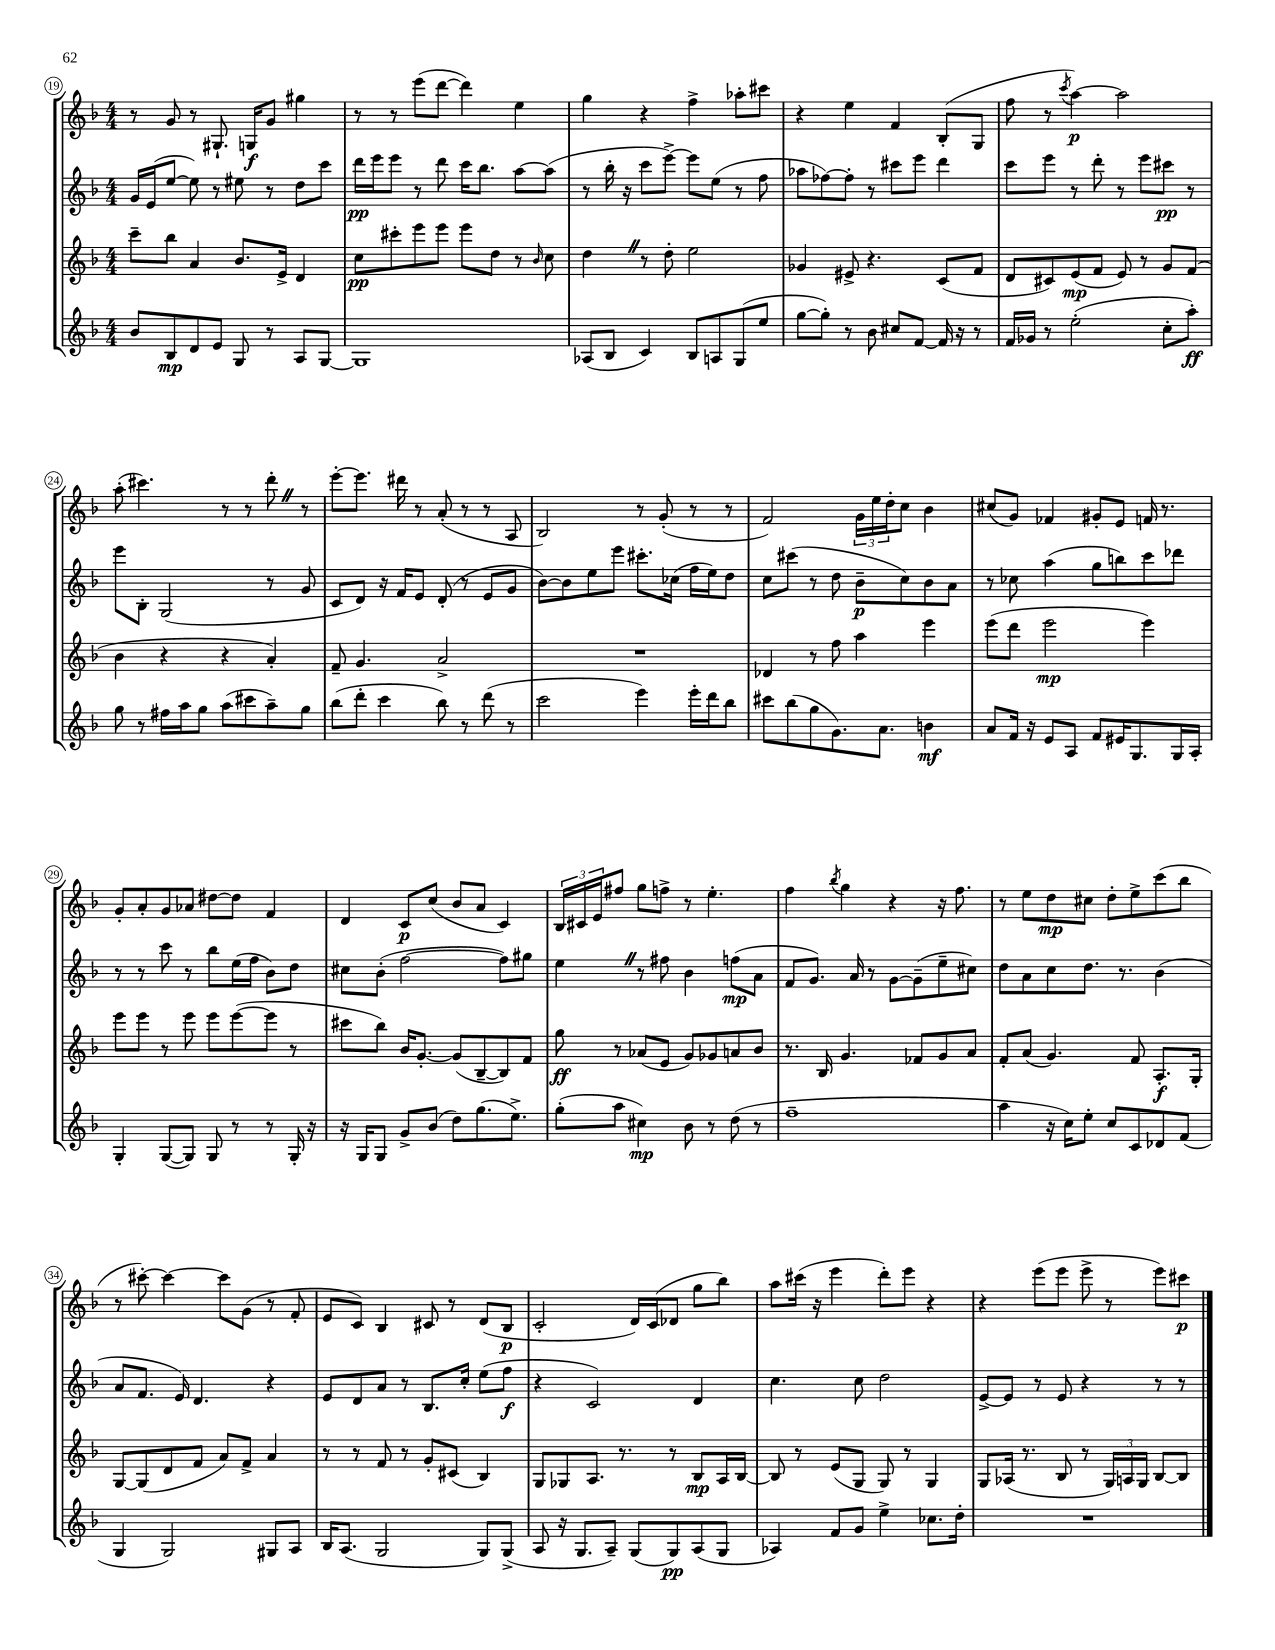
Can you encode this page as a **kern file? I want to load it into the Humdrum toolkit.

**kern	**dynam	**kern	**dynam	**kern	**dynam	**kern	**dynam
*part4	*part4	*part3	*part3	*part2	*part2	*part1	*part1
*staff4	*staff4	*staff3	*staff3	*staff2	*staff2	*staff1	*staff1
*clefG2	*	*clefG2	*	*clefG2	*	*clefG2	*
*k[b-]	*	*k[b-]	*	*k[b-]	*	*k[b-]	*
*M4/4	*	*M4/4	*	*M4/4	*	*M4/4	*
=19	=19	=19	=19	=19	=19	=19	=19
8b-/L	.	8ccc~\L	.	16g/LL	.	8r	.
.	.	.	.	(16e/J	.	.	.
8B-/	mp	8bb-\J	.	[8ee/J	.	8g/	.
8d/	.	4a/	.	8ee\])	.	8r	.
8e/J	.	.	.	8r	.	8.G#X`/	.
8G/	.	8.b-/L	.	8ee#X\	.	.	.
.	.	.	.	.	.	16Gn/KL	f
8r	.	.	.	8r	.	8g/J	.
.	.	16e^/Jk	.	.	.	.	.
8A/L	.	4d/	.	8dd\L	.	4gg#X\	.
[8G/J	.	.	.	8ccc\J	.	.	.
=20	=20	=20	=20	=20	=20	=20	=20
1G]	.	8cc\L	pp	16ddd\LL	pp	8r	.
.	.	.	.	16eee\J	.	.	.
.	.	8ccc#X'\	.	8eee\J	.	8r	.
.	.	8eee\	.	8r	.	(8eee\L	.
.	.	8eee\J	.	8ddd\	.	[8ddd\J	.
.	.	8eee\L	.	16ccc\KL	.	4ddd\])	.
.	.	.	.	8.bb-\J	.	.	.
.	.	8dd\J	.	.	.	.	.
.	.	8r	.	[8aa\L	.	4ee\	.
.	.	16qqb-/	.	.	.	.	.
.	.	8cc\	.	(8aa\J]	.	.	.
=21	=21	=21	=21	=21	=21	=21	=21
(8A-X/L	.	4ddZ\	.	8r	.	4gg\	.
8B-/J	.	.	.	16bb-'\	.	.	.
.	.	.	.	16r	.	.	.
4c/)	.	8r	.	8ccc\L	.	4r	.
.	.	8dd'\	.	[8eee^\J)	.	.	.
8B-/L	.	2ee\	.	8eee\L]	.	4ff^\	.
8An/	.	.	.	(8ee\J	.	.	.
(8G/	.	.	.	8r	.	8aa-X'\L	.
8ee/J	.	.	.	8ff\	.	8ccc#X\J	.
=22	=22	=22	=22	=22	=22	=22	=22
[8gg\L	.	4g-X/	.	8aa-X\L	.	4r	.
8gg'\J])	.	.	.	[8ff-X\)	.	.	.
8r	.	8e#X^/	.	8ff-'\J]	.	4ee\	.
8b-\	.	4.r	.	8r	.	.	.
8cc#X/L	.	.	.	8ccc#X\L	.	4f/	.
[8f/J	.	.	.	8eee\J	.	.	.
16f/]	.	(8c/L	.	4ddd\	.	(8B-'/L	.
16r	.	.	.	.	.	.	.
8r	.	8f/J	.	.	.	8G/J	.
=23	=23	=23	=23	=23	=23	=23	=23
16f/LL	.	8d/L	.	8ccc\L	.	8ff\	.
16g-X/JJ	.	.	.	.	.	.	.
8r	.	8c#X/)	.	8eee\J	.	8r	.
.	.	.	.	.	.	8qccc/	.
(2ee'\	.	(8e/	mp	8r	.	[4aa\)	p
.	.	8f/J	.	8ddd'\	.	.	.
.	.	8e/)	.	8r	.	2aa\]	.
.	.	8r	.	8eee\L	.	.	.
8cc'\L	.	8g/L	.	8ccc#X\J	pp	.	.
8aa'\J)	ff	(8f/J	.	8r	.	.	.
!!LO:LB:g=z
=24	=24	=24	=24	=24	=24	=24	=24
8gg\	.	4b-\	.	8eee\L	.	(8aa'\	.
8r	.	.	.	8B-'\J	.	4.ccc#X\)	.
16ff#X\LL	.	4r	.	(2G/	.	.	.
16aa\J	.	.	.	.	.	.	.
8gg\J	.	.	.	.	.	.	.
(8aa\L	.	4r	.	.	.	8r	.
8ccc#X\	.	.	.	.	.	8r	.
8aa~\)	.	4a'/)	.	8r	.	8ddd'Z\	.
8gg\J	.	.	.	8g/	.	8r	.
=25	=25	=25	=25	=25	=25	=25	=25
(8bb-\L	.	8f~/	.	8c/L	.	[8eee'\L	.
8ddd'\J	.	4.g/	.	8d/J)	.	8.eee\J]	.
4ccc\	.	.	.	16r	.	.	.
.	.	.	.	16f/KL	.	16ddd#X\	.
.	.	.	.	8e/J	.	8r	.
8bb-\)	.	2a^/	.	(8d'/	.	(8a'/	.
8r	.	.	.	8r	.	8r	.
(8ddd\	.	.	.	8e/L	.	8r	.
8r	.	.	.	8g/J	.	8A/	.
=26	=26	=26	=26	=26	=26	=26	=26
2ccc\	.	1r	.	[8b-\L)	.	2B-/)	.
.	.	.	.	8b-\]	.	.	.
.	.	.	.	8ee\	.	.	.
.	.	.	.	8eee\J	.	.	.
4eee\)	.	.	.	8.ccc#X'\L	.	8r	.
.	.	.	.	.	.	(8g'/	.
.	.	.	.	(16cc-X\Jk	.	.	.
16eee'\LL	.	.	.	16ff\LL	.	8r	.
16ddd\J	.	.	.	16ee\J)	.	.	.
8bb-\J	.	.	.	8dd\J	.	8r	.
=27	=27	=27	=27	=27	=27	=27	=27
8ccc#X\L	.	4d-X/	.	8cc\L	.	2f/)	.
(8bb-\	.	.	.	(8ccc#X\J	.	.	.
8gg\	.	8r	.	8r	.	.	.
8.g\)	.	8ff\	.	8dd\	.	.	.
.	.	4aa\	.	8b-~\L	p	24g\LL	.
.	.	.	.	.	.	24ee\	.
8.a\J	.	.	.	.	.	.	.
.	.	.	.	.	.	24dd'\J	.
.	.	.	.	8cc\)	.	8cc\J	.
4bn\	mf	4eee\	.	8b-\	.	4b-\	.
.	.	.	.	8a\J	.	.	.
=28	=28	=28	=28	=28	=28	=28	=28
8a/L	.	(8eee\L	.	8r	.	(8cc#X/L	.
16f/Jk	.	8ddd\J	.	8cc-X\	.	8g/J)	.
16r	.	.	.	.	.	.	.
8e/L	.	2eee\	mp	(4aa\	.	4f-X/	.
8A/J	.	.	.	.	.	.	.
8f/L	.	.	.	8gg\L	.	8g#X'/L	.
16e#X/K	.	.	.	8bbn\)	.	8e/J	.
8.G/	.	.	.	.	.	.	.
.	.	4eee\)	.	8ccc\	.	16fn/	.
.	.	.	.	.	.	8.r	.
16G/L	.	.	.	8ddd-X\J	.	.	.
16A'/JJ	.	.	.	.	.	.	.
!!LO:LB:g=z
=29	=29	=29	=29	=29	=29	=29	=29
4G'/	.	8eee\L	.	8r	.	8g'/L	.
.	.	8eee\J	.	8r	.	8a'/	.
([8G/L	.	8r	.	8ccc\	.	8g/	.
8G/J])	.	8eee\	.	8r	.	8a-X/J	.
8G/	.	8eee\L	.	8bb-\L	.	[8dd#X\L	.
8r	.	([8eee\	.	(16ee\L	.	8dd#\J]	.
.	.	.	.	16ff\JJ	.	.	.
8r	.	8eee\J]	.	8b-\L)	.	4f/	.
16G'/	.	8r	.	8dd\J	.	.	.
16r	.	.	.	.	.	.	.
=30	=30	=30	=30	=30	=30	=30	=30
16r	.	8ccc#X\L	.	8cc#X\L	.	4d/	.
16G/KL	.	.	.	.	.	.	.
8G/J	.	8bb-\J)	.	(8b-'\J	.	.	.
8g^/L	.	16b-/KL	.	[2ff\	.	8c/L	p
.	.	[8.g'/J	.	.	.	.	.
(8b-/J	.	.	.	.	.	(8cc/J	.
8dd\L)	.	(8g/L]	.	.	.	8b-/L	.
(8.gg\	.	[8B-~/	.	.	.	8a/J	.
.	.	8B-/])	.	8ff\L])	.	4c/)	.
8.ee^\J)	.	.	.	.	.	.	.
.	.	8f/J	.	8gg#X\J	.	.	.
=31	=31	=31	=31	=31	=31	=31	=31
(8gg'\L	.	8gg\	ff	4eeZ\	.	24B-/LL	.
.	.	.	.	.	.	24c#X/	.
.	.	.	.	.	.	24e/J	.
8aa\J	.	8r	.	.	.	8ff#X/J	.
4cc#X\)	mp	(8a-X/L	.	8r	.	8gg\L	.
.	.	8e/J	.	8ff#X\	.	8ffn^\J	.
8b-\	.	8g/L)	.	4b-\	.	8r	.
8r	.	8g-X/	.	.	.	4.ee'\	.
(8dd\	.	8an/	.	(8ffn\L	mp	.	.
8r	.	8b-/J	.	8a\J	.	.	.
=32	=32	=32	=32	=32	=32	=32	=32
1ff~	.	8.r	.	8f/L	.	4ff\	.
.	.	.	.	8.g/J)	.	.	.
.	.	16B-/	.	.	.	.	.
.	.	.	.	.	.	8qbb-/	.
.	.	4.g/	.	.	.	4gg\	.
.	.	.	.	16a/	.	.	.
.	.	.	.	8r	.	.	.
.	.	.	.	[8g\L	.	4r	.
.	.	8f-X/L	.	(8g~\]	.	.	.
.	.	8g/	.	8ee~\	.	16r	.
.	.	.	.	.	.	8.ff\	.
.	.	8a/J	.	8cc#X\J)	.	.	.
=33	=33	=33	=33	=33	=33	=33	=33
4aa\	.	8f'/L	.	8dd\L	.	8r	.
.	.	(8a/J	.	8a\	.	8ee\L	.
16r	.	4.g/)	.	8cc\	.	8dd\	mp
16cc\KL)	.	.	.	.	.	.	.
8ee'\J	.	.	.	8.dd\J	.	8cc#X\J	.
8cc/L	.	.	.	.	.	8dd'\L	.
.	.	.	.	8.r	.	.	.
8c/	.	8f/	.	.	.	8ee^\	.
8d-X/	.	8.A'/L	f	(4b-\	.	(8ccc\	.
(8f/J	.	.	.	.	.	8bb-\J	.
.	.	16G'/Jk	.	.	.	.	.
!!LO:LB:g=z
=34	=34	=34	=34	=34	=34	=34	=34
4G/	.	[8G/L	.	8a/L	.	8r	.
.	.	(8G/]	.	8.f/J	.	[8ccc#X'\)	.
2G/)	.	8d/	.	.	.	4ccc#\_	.
.	.	.	.	16e/)	.	.	.
.	.	8f/J	.	4.d/	.	.	.
.	.	8a/L)	.	.	.	8ccc#\L]	.
.	.	8f^/J	.	.	.	(8g\J	.
8G#X/L	.	4a/	.	4r	.	8r	.
8A/J	.	.	.	.	.	8f'/	.
=35	=35	=35	=35	=35	=35	=35	=35
16B-/KL	.	8r	.	8e/L	.	8e/L	.
(8.A/J	.	.	.	.	.	.	.
.	.	8r	.	8d/	.	8c/J)	.
2G/	.	8f/	.	8a/J	.	4B-/	.
.	.	8r	.	8r	.	.	.
.	.	8g'/L	.	8.B-/L	.	8c#X/	.
.	.	(8c#X/J	.	.	.	8r	.
.	.	.	.	16cc'/Jk	.	.	.
8G/L)	.	4B-/)	.	(8ee\L	.	(8d/L	.
(8G^/J	.	.	.	8ff\J	f	8B-/J	p
=36	=36	=36	=36	=36	=36	=36	=36
8A/	.	8G/L	.	4r	.	2c'/	.
16r	.	8G-X/	.	.	.	.	.
8.G/L	.	.	.	.	.	.	.
.	.	8.A/J	.	2c/)	.	.	.
8A~/J)	.	.	.	.	.	.	.
.	.	8.r	.	.	.	.	.
(8G/L	.	.	.	.	.	16d/LL)	.
.	.	.	.	.	.	(16c/J	.
8G/)	pp	8r	.	.	.	8d-X/J	.
(8A/	.	8B-/L	mp	4d/	.	8gg\L	.
8G/J	.	16A/L	.	.	.	8bb-\J)	.
.	.	[16B-/JJ	.	.	.	.	.
=37	=37	=37	=37	=37	=37	=37	=37
4A-X/)	.	8B-/]	.	4.cc\	.	8aa\L	.
.	.	8r	.	.	.	(16ccc#X\Jk	.
.	.	.	.	.	.	16r	.
8f/L	.	(8e/L	.	.	.	4eee\	.
8g/J	.	8G/J	.	8cc\	.	.	.
4ee^\	.	8G/)	.	2dd\	.	8ddd'\L)	.
.	.	8r	.	.	.	8eee\J	.
8.cc-X\L	.	4G/	.	.	.	4r	.
16dd'\Jk	.	.	.	.	.	.	.
=38	=38	=38	=38	=38	=38	=38	=38
1r	.	8G/L	.	[8e^/L	.	4r	.
.	.	(16A-X/Jk	.	8e/J]	.	.	.
.	.	8.r	.	.	.	.	.
.	.	.	.	8r	.	(8eee\L	.
.	.	8B-/	.	8e/	.	8eee\J	.
.	.	8r	.	4r	.	8eee^\	.
.	.	24G/LL)	.	.	.	8r	.
.	.	24An/	.	.	.	.	.
.	.	24G/JJ	.	.	.	.	.
.	.	[8B-/L	.	8r	.	8eee\L)	.
.	.	8B-/J]	.	8r	.	8ccc#X\J	p
==	==	==	==	==	==	==	==
*-	*-	*-	*-	*-	*-	*-	*-
